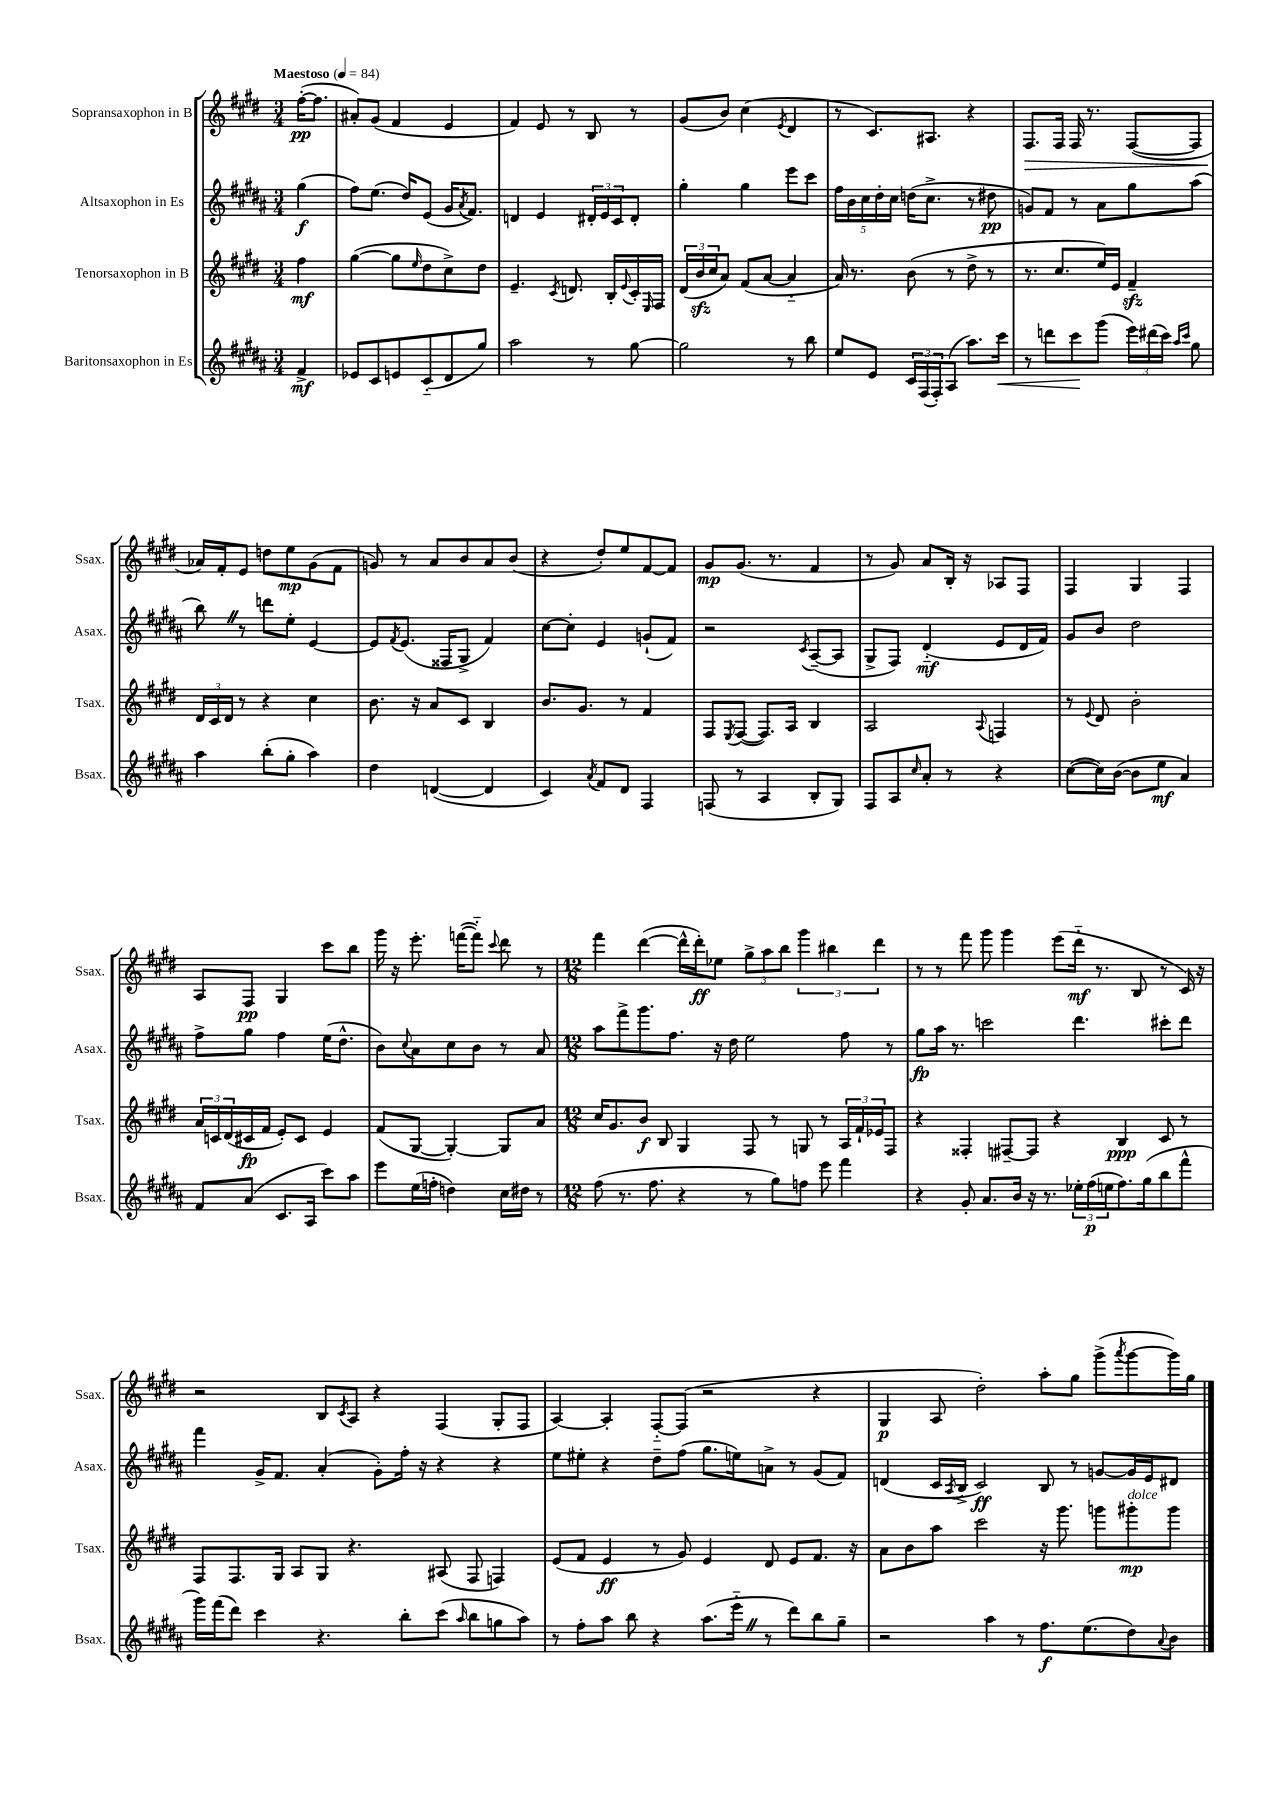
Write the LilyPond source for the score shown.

<<
\new StaffGroup <<
\new Staff = "s0" \with { instrumentName = "Sopransaxophon in B" shortInstrumentName = "Ssax." } {
    \clef treble \key e \major \numericTimeSignature \time 3/4 \partial 4 \tempo "Maestoso" 4 = 84
    fis''16~-.\pp( fis''8. |
    ais'8-.) gis'8( fis'4 e'4 |
    fis'4) e'8 r8 b8 r8 |
    gis'8( b'8) cis''4( \acciaccatura { e'8 } dis'4 |
    r8 cis'8.) ais8. r4 |
    fis8.\> fis16 fis16 r8. fis8~( fis8 |
    aes'16\!) fis'16-. e'8 d''8 e''8\mp gis'8( fis'8 |
    g'8) r8 a'8 b'8 a'8 b'8( |
    r4 dis''8-.) e''8 fis'8~ fis'8 |
    gis'8\mp gis'8.( r8. fis'4 |
    r8 gis'8) a'8 b16-. r16 aes8 fis8 |
    fis4 gis4 fis4 |
    a8 fis8\pp gis4 cis'''8 b''8 |
    gis'''16 r16 e'''8.-. f'''16~( f'''8-_) \appoggiatura { cis'''8 } dis'''8 r8 |
    \numericTimeSignature \time 12/8 fis'''4 dis'''4~( dis'''16-^ dis'''16-.\ff) ees''8 \tuplet 3/2 { gis''8-> a''8 b''8 } \tuplet 3/2 { gis'''4 bis''4 dis'''4 } |
    r8 r8 fis'''8 gis'''8 gis'''4 e'''8( dis'''16-_\mf r8. b8 r8 cis'16) r16 |
    r2 b8 \acciaccatura { cis'8 } a8 r4 fis4( gis8-. fis8 |
    a4~) a4-. fis8~-_ fis8( r2 r4 |
    gis4\p a8 dis''2-.) a''8-. gis''8 gis'''8->( \acciaccatura { a'''8 } gis'''8~ gis'''16) gis''16 \bar "|." |
}
\new Staff = "s1" \with { instrumentName = "Altsaxophon in Es" shortInstrumentName = "Asax." } {
    \clef treble \key b \major \numericTimeSignature \time 3/4 \partial 4
    gis''4\f( |
    fis''8) e''8.( dis''16) e'8( gis'16 \acciaccatura { ais'8 } fis'8.) |
    d'4 e'4 \tuplet 3/2 { dis'16-. e'16 cis'16 } dis'8-. |
    gis''4-. gis''4 e'''8 cis'''8 |
    \tuplet 5/4 { fis''16 b'16 cis''16 dis''16-. cis''16 } d''16( cis''8.-> r8 dis''8\pp |
    g'8) fis'8 r8 ais'8 gis''8 ais''8( |
    b''8) \once \override BreathingSign.text = \markup { \musicglyph "scripts.caesura.straight" } \breathe r8 d'''8 e''8-. e'4~ |
    e'8 \acciaccatura { fis'8 } e'8.( fisis16 gis8-> fis'4) |
    cis''8~ cis''8-. e'4 g'8-!( fis'8) |
    r2 \acciaccatura { cis'8 } ais8~--( ais8 |
    gis8-> fis8) dis'4-_\mf( e'8 dis'16 fis'16) |
    gis'8 b'8 dis''2 |
    fis''8-> gis''8 fis''4 e''16( dis''8.-^ |
    b'8) \appoggiatura { cis''8 } ais'8 cis''8 b'8 r8 ais'8 |
    \numericTimeSignature \time 12/8 ais''8 fis'''8-> gis'''8. fis''8. r16 dis''16 e''2 fis''8 r8 |
    gis''8\fp ais''16 r8. c'''2 dis'''4. cis'''8-. dis'''8 |
    fis'''4 gis'16-> fis'8. ais'4-.( gis'8-.) fis''16-. r16 r4 r4 |
    e''8 eis''8-. r4 dis''8-- fis''8( gis''8. e''16) a'8-> r8 gis'8( fis'8) |
    d'4( cis'16 \acciaccatura { ais8 } b16-> cis'2\ff) b8 r8 g'8~ g'16 e'16 dis'8 \bar "|." |
}
\new Staff = "s2" \with { instrumentName = "Tenorsaxophon in B" shortInstrumentName = "Tsax." } {
    \clef treble \key e \major \numericTimeSignature \time 3/4 \partial 4
    fis''4\mf |
    gis''4~( gis''8 \grace { e''16 } dis''8 cis''8->) dis''8 |
    e'4.-- \acciaccatura { cis'8 } d'8. b16-. \appoggiatura { e'8 } cis'16-. \grace { e16 } fis16 |
    \tuplet 3/2 { dis'16( b'16\sfz cis''16 } a'8) fis'8( a'8~ a'4-_ |
    a'16) r8. b'8( r8 dis''8-> r8 |
    r8. cis''8. e''16) e'16 fis'4--\sfz |
    \tuplet 3/2 { dis'16 cis'16 dis'16 } r8 r4 cis''4 |
    b'8. r16 a'8 cis'8 b4 |
    b'8. gis'8. r8 fis'4 |
    fis8 \acciaccatura { e8 } fis8~( fis8.) a16 b4 |
    a2 \appoggiatura { a8 } f4 |
    r8 \appoggiatura { e'8 } dis'8 b'2-. |
    \tuplet 3/2 { a'16 c'16 dis'16( } cis'16\fp fis'16 e'8-.) cis'8 e'4 |
    fis'8( gis8~ gis4~-.) gis8 a'8 |
    \numericTimeSignature \time 12/8 cis''16 gis'8. b'8\f b8 gis4 fis8 r8 g8 r8 \tuplet 3/2 { a16 fis'16-! ees'16 } fis8 |
    r4 fisis4-. fis8~-- fis8 r4 b4\ppp cis'8 r8 |
    fis8 fis8. gis16 a8 gis8 r4. ais8( fis8 f4) |
    e'8( fis'8 e'4\ff r8 gis'8) e'4 dis'8 e'8 fis'8. r16 |
    a'8 b'8 a''8 cis'''2 r16 gis'''8. g'''8 gis'''8-.\mp^\markup { \italic "dolce" } gis'''8 \bar "|." |
}
\new Staff = "s3" \with { instrumentName = "Baritonsaxophon in Es" shortInstrumentName = "Bsax." } {
    \clef treble \key b \major \numericTimeSignature \time 3/4 \partial 4
    fis'4->\mf |
    ees'8 cis'8 e'8 cis'8-_( dis'8 gis''8) |
    ais''2 r8 gis''8~ |
    gis''2 r8 b''8 |
    e''8 e'8 \tuplet 3/2 { cis'16 fis16( fis16-.) } ais8( ais''8.) cis'''16\< |
    r8 d'''8 cis'''8\! gis'''8( \tuplet 3/2 { e'''16) dis'''16( cis'''16) } \grace { ais''16 cis'''16 } gis''8 |
    ais''4 b''8-.( gis''8-. ais''4) |
    dis''4 d'4~( d'4 |
    cis'4) \acciaccatura { ais'8 } fis'8 dis'8 fis4 |
    f8( r8 ais4 b8-. gis8) |
    fis8 ais8 \grace { cis''16 } ais'8-. r8 r4 |
    cis''8~( cis''16) b'16~( b'8 e''8\mf ais'4) |
    fis'8 ais'8( cis'8. ais16 cis'''8) ais''8 |
    e'''8 e''16( f''16-. d''4) cis''16 dis''16 r8 |
    \numericTimeSignature \time 12/8 fis''8( r8. fis''8. r4 r8 gis''8) f''8 e'''8 fis'''4 |
    r4 gis'8-. ais'8. b'16 r16 r8. \tuplet 3/2 { ees''16-. fis''16\p( e''16 } fis''8.) gis''16( b''8 fis'''8-^ |
    gis'''16) fis'''16( dis'''8) cis'''4 r4. b''8-. cis'''8( \grace { ais''16 } b''8 g''8 ais''8) |
    r8 fis''8-. ais''8 b''8 r4 ais''8.( e'''16-_ \once \override BreathingSign.text = \markup { \musicglyph "scripts.caesura.straight" } \breathe r8 dis'''8) b''8 gis''8-- |
    r2 ais''4 r8 fis''8.\f e''8.( dis''8) \appoggiatura { ais'8 } b'8 \bar "|." |
}
>>
>>
\layout { \context { \Score \remove "Bar_number_engraver" } }
